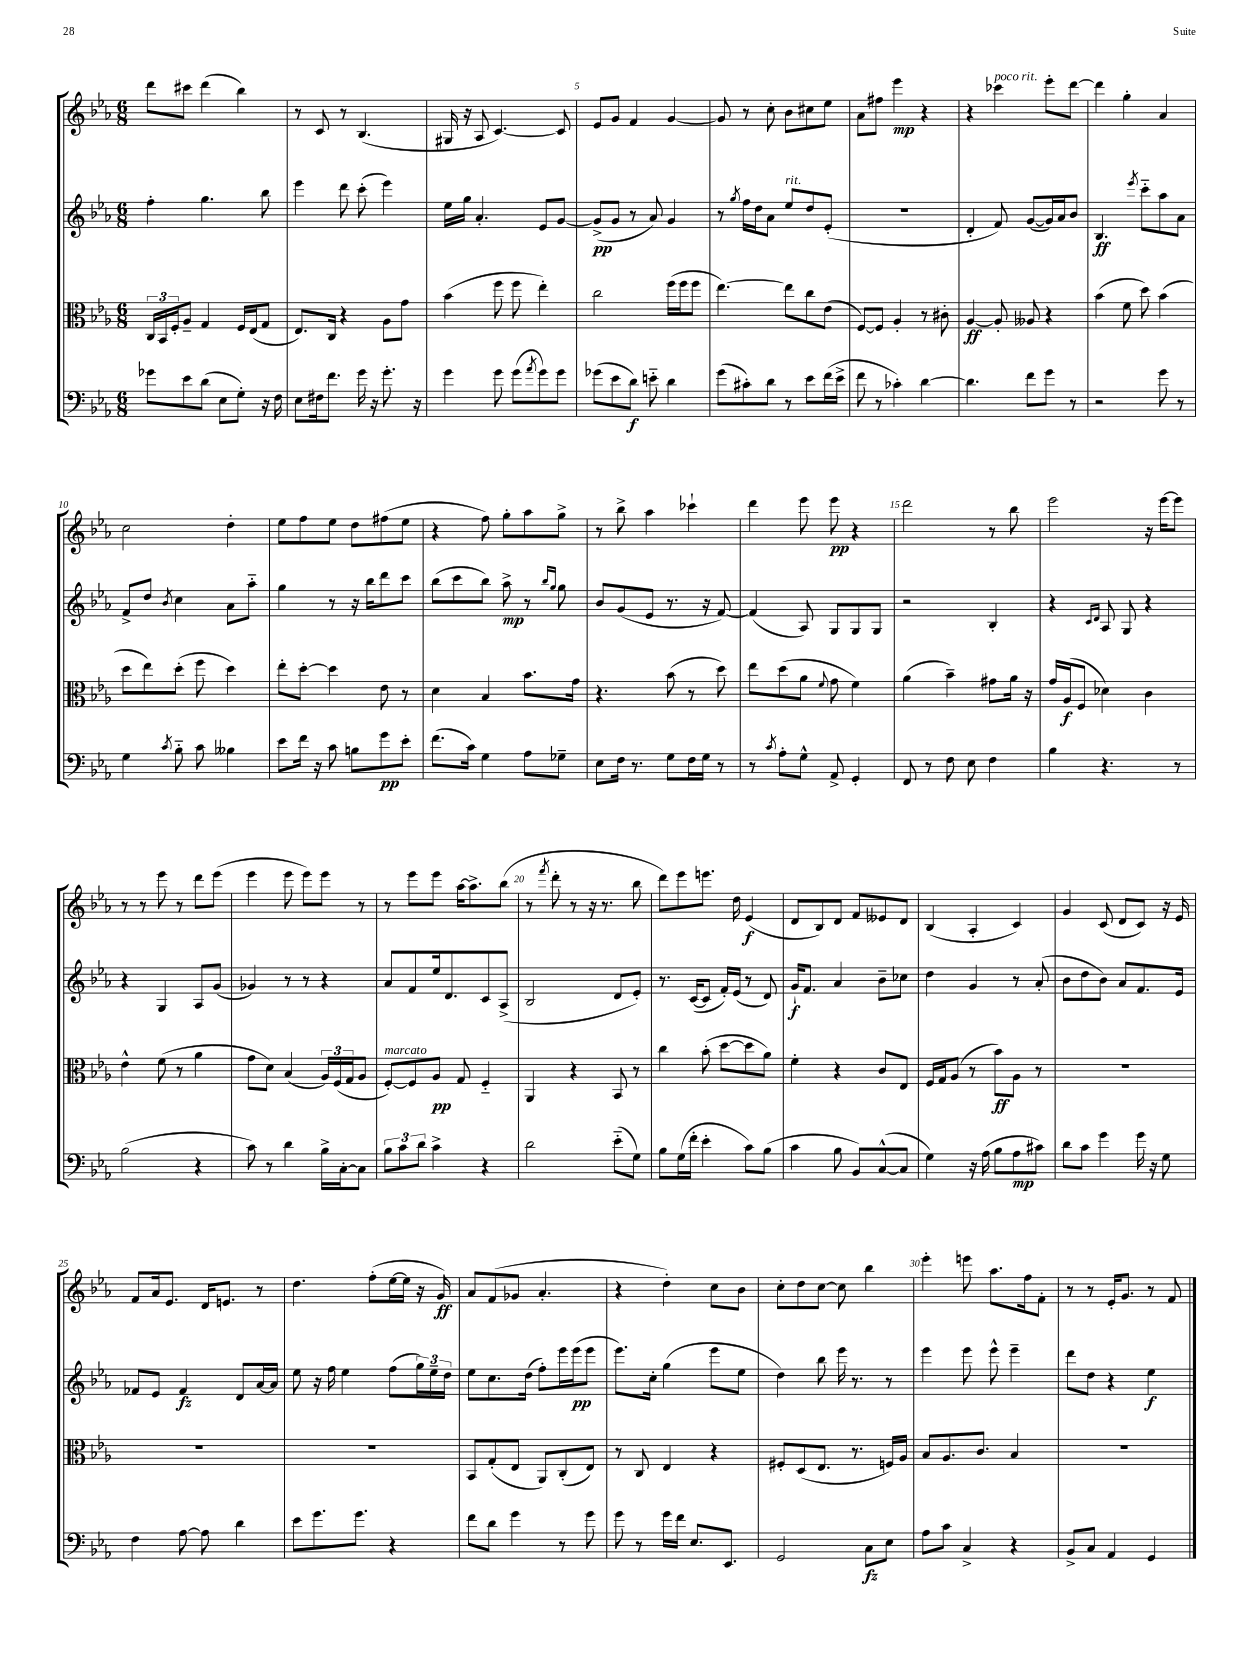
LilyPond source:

<<
\new StaffGroup <<
\new Staff = "s0" {
    \clef treble \key ees \major \numericTimeSignature \time 6/8
    d'''8 cis'''8 d'''4( bes''4) |
    r8 c'8 r8 bes4.( |
    gis16 r16 aes8 c'4.~) c'8 |
    ees'8 g'8 f'4 g'4~ |
    g'8 r8 c''8-. bes'8 cis''8 ees''8 |
    aes'8 fis''8 ees'''4\mp r4 |
    r4 ces'''4^\markup { \italic "poco rit." } ees'''8-. d'''8~ |
    d'''4 g''4-. aes'4 |
    c''2 d''4-. |
    ees''8 f''8 ees''8 d''8 fis''8( ees''8 |
    r4 f''8) g''8-. aes''8 g''8-> |
    r8 bes''8-> aes''4 ces'''4-! |
    d'''4 ees'''8 ees'''8\pp r4 |
    d'''2 r8 bes''8 |
    ees'''2 r16 ees'''16~ ees'''8 |
    r8 r8 ees'''8 r8 d'''8 ees'''8( |
    ees'''4 ees'''8 ees'''8) ees'''8 r8 |
    r8 ees'''8 ees'''8 aes''16~ aes''8.-> bes''8( |
    r8 \acciaccatura { f'''8 } d'''8-. r8 r16 r8. bes''8 |
    d'''8) ees'''8 e'''8. d''16 ees'4\f( |
    d'8 bes8) d'8 f'8 eeses'8 d'8 |
    bes4( aes4-. c'4) |
    g'4 c'8( d'8 c'8) r16 ees'16 |
    f'8 aes'16 ees'8. d'16 e'8. r8 |
    d''4. f''8-.( ees''16~ ees''16 r16 g'16\ff) |
    aes'8 f'8( ges'8 aes'4.-. |
    r4 d''4-.) c''8 bes'8 |
    c''8-. d''8 c''8~ c''8 bes''4 |
    ees'''4-. e'''8 aes''8. f''16 f'8-. |
    r8 r8 ees'16-. g'8. r8 f'8 \bar "|." |
}
\new Staff = "s1" {
    \clef treble \key ees \major \numericTimeSignature \time 6/8
    f''4-. g''4. bes''8 |
    ees'''4 d'''8 c'''8-.( ees'''4) |
    ees''16 g''16 aes'4.-. ees'8 g'8~ |
    g'8->\pp( g'8 r8 aes'8) g'4 |
    r8 \acciaccatura { g''8 } f''16 d''16 aes'8 ees''8^\markup { \italic "rit." } d''8 ees'8-.( |
    R2. |
    d'4-. f'8) g'8~( g'16) aes'16 bes'8 |
    bes4.\ff \acciaccatura { ees'''8 } c'''8-_ aes''8 aes'8 |
    f'8-> d''8 \acciaccatura { bes'8 } c''4 aes'8 aes''8-_ |
    g''4 r8 r16 bes''16 d'''8 c'''8 |
    bes''8( c'''8 bes''8) aes''8->\mp r8 \grace { bes''16 g''16 } g''8 |
    bes'8 g'8( ees'8 r8. r16 f'8~) |
    f'4( aes8) g8 g8 g8 |
    r2 bes4-. |
    r4 \grace { c'16 d'16 } aes8 g8 r4 |
    r4 g4 aes8 g'8( |
    ges'4) r8 r8 r4 |
    aes'8 f'8 ees''16 d'8. c'8 aes8->( |
    bes2 d'8 ees'8-.) |
    r8. c'16~( c'8 f'16-.) ees'16( r8 d'8) |
    g'16-!\f f'8. aes'4 bes'8-- ces''8 |
    d''4 g'4 r8 aes'8-.( |
    bes'8 d''8 bes'8) aes'8 f'8. ees'16 |
    fes'8 ees'8 fes'4\fz d'8 aes'16~ aes'16 |
    ees''8 r16 f''16 ees''4 f''8( \tuplet 3/2 { g''16) ees''16-- d''16 } |
    ees''8 c''8. d''16( f''8-.) ees'''16 ees'''16\pp( ees'''8 |
    ees'''8.) c''16-. g''4( ees'''8 ees''8 |
    d''4) bes''8 ees'''16 r8. r8 |
    ees'''4 ees'''8 ees'''8-^ ees'''4-- |
    d'''8 d''8 r4 ees''4\f \bar "|." |
}
\new Staff = "s2" {
    \clef alto \key ees \major \numericTimeSignature \time 6/8
    \tuplet 3/2 { c16 bes,16 f16-. } aes8-- g4 f16 ees16( g8 |
    ees8.) c16 r4 aes8 g'8 |
    bes'4( f''8 f''8 ees''4-.) |
    c''2 f''16( f''16 f''8 |
    ees''4.~) ees''8 c''8 ees'8( |
    f8~) f8 aes4-. r8 cis'8-. |
    aes4~\ff aes8-. aeses8 r4 |
    bes'4( f'8 d''8) bes'4( |
    d''8 ees''8) d''8-.( f''8 d''4) |
    ees''8-. d''8~-. d''4 ees'8 r8 |
    d'4 bes4 bes'8. g'16 |
    r4. bes'8( r8 d''8) |
    ees''8 d''8( aes'8 \appoggiatura { f'8 } g'8 f'4) |
    aes'4( bes'4--) gis'8 aes'16 r16 |
    g'16 aes16\f( f8 des'4) c'4 |
    ees'4-^ f'8( r8 aes'4 |
    g'8 d'8) bes4( \tuplet 3/2 { aes16) f16( g16 } aes8 |
    f8~-.^\markup { \italic "marcato" }) f8 aes8\pp g8 f4-_ |
    aes,4 r4 bes,8 r8 |
    c''4 bes'8-.( d''8~ d''8 aes'8) |
    f'4-. r4 c'8 ees8 |
    f16 g16 aes8( r8 bes'8\ff) aes8 r8 |
    R2. |
    R2. |
    R2. |
    bes,8 g8-.( ees8 aes,8) c8-.( ees8) |
    r8 c8 ees4 r4 |
    fis8-. d8( ees8. r8. f16) aes16 |
    bes8 aes8. c'8. bes4 |
    R2. \bar "|." |
}
\new Staff = "s3" {
    \clef bass \key ees \major \numericTimeSignature \time 6/8
    ges'8 ees'8 d'8( ees8 g8-.) r16 f16 |
    ees8 fis16 f'8. g'16 r16 g'8.-. r16 |
    g'4 g'8 g'8( \acciaccatura { aes'8 } g'8) g'8 |
    ges'8( ees'8 d'8\f) e'8-_ d'4 |
    g'8( cis'8-.) d'8 r8 ees'8 f'16( ees'16-> |
    f'8 r8 ces'4-.) d'4~ |
    d'4. f'8 g'8 r8 |
    r2 g'8 r8 |
    g4 \acciaccatura { c'8 } bes8-_ c'8 beses4 |
    ees'8 f'16 r16 c'8 b8 g'8\pp ees'8-. |
    f'8.( c'16) g4 aes8 ges8-- |
    ees8 f16 r8. g8 f16 g16 r8 |
    r8 \acciaccatura { c'8 } aes8-. g8-^ aes,8-> g,4-. |
    f,8 r8 f8 ees8 f4 |
    bes4 r4. r8 |
    bes2( r4 |
    c'8) r8 d'4 bes16-> c16~-. c8 |
    \tuplet 3/2 { bes8 c'8 d'8 } c'4-> r4 |
    d'2 ees'8-_( g8) |
    bes8 g16( f'16-. ees'4-. c'8) bes8( |
    c'4 bes8 bes,8) c8~-^( c8 |
    g4) r16 aes16( bes8 aes8\mp cis'8) |
    d'8 c'8 g'4 g'16 r16 g8 |
    f4 aes8~ aes8 d'4 |
    ees'8 g'8. g'8. r4 |
    f'8 d'8 g'4 r8 g'8 |
    g'8 r8 g'16 f'16 ees8. ees,8. |
    g,2 c8\fz ees8 |
    aes8 c'8 c4-> r4 |
    bes,8-> c8 aes,4 g,4 \bar "|." |
}
>>
>>
\layout { \context { \Score currentBarNumber = #2 \override BarNumber.break-visibility = ##(#f #t #t) barNumberVisibility = #(every-nth-bar-number-visible 5) } }
